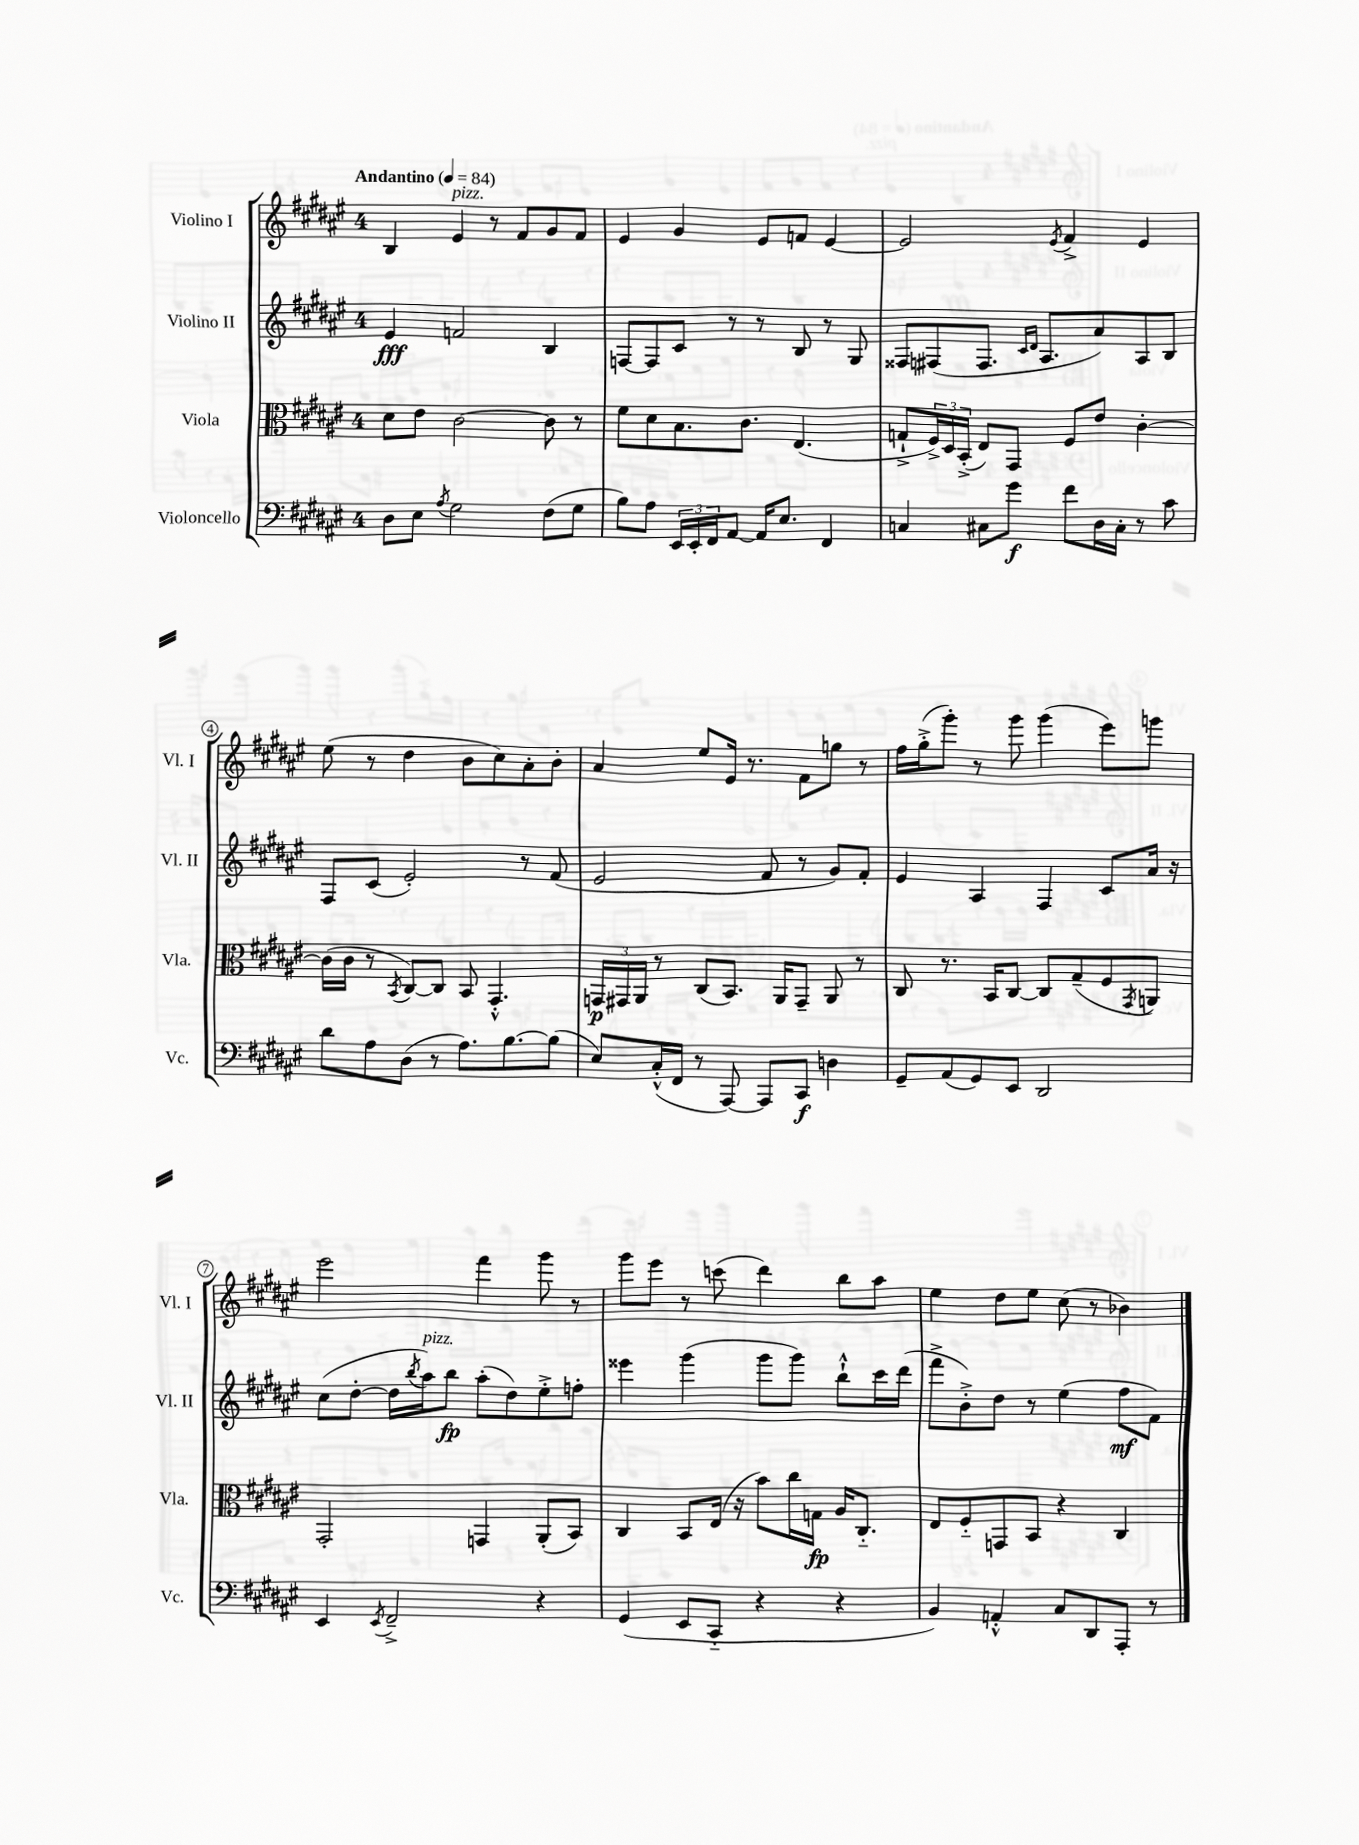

**kern	**kern	**kern	**kern
*staff4	*staff3	*staff2	*staff1
*clefF4	*clefC3	*clefG2	*clefG2
*k[f#c#g#d#a#e#]	*k[f#c#g#d#a#e#]	*k[f#c#g#d#a#e#]	*k[f#c#g#d#a#e#]
*M4/4	*M4/4	*M4/4	*M4/4
*MM84	*MM84	*MM84	*MM84
8D#	8d#	4e#	4B
8E#	8e#	.	.
8qA#	.	.	.
2G#	[2c#	2f	4e#
.	.	.	8r
.	.	.	8f#
(8F#	8c#]	4B	8g#
8G#	8r	.	8f#
=	=	=	=
8B)	8f#	[8F	4e#
8A#	8d#	8F]	.
24EE#	8.B	8c#	4g#
24EE#'	.	.	.
24FF#	.	.	.
[8AA#	.	8r	.
.	8.c#	.	.
16AA#]	.	8r	8e#
8.E#	.	.	.
.	(4.E#	8B	8f
4FF#	.	8r	[4e#
.	.	8G#	.
=	=	=	=
4C	8G`^	8F##	2e#]
.	24F#^)	(8F#	.
.	24D#	.	.
.	(24BB'^	.	.
8C#	8E#)	8.F#	.
8g#	8GG#	.	.
.	.	16qqc#	.
.	.	16qqd#	.
.	.	8.A#	.
.	.	.	8qe#
8f#	8F#	.	4f#^
16D#	8e#	8a#)	.
16C#'	.	.	.
8r	[4c#'	8A#	4e#
8c#	.	8B	.
=	=	=	=
8d#	(16c#]	8F#	(8ee#
.	16c#	.	.
8A#	8r	(8c#	8r
.	8qBB	.	.
(8D#	[8C#)	2e#')	4dd#
8r	8C#]	.	.
8.A#)	8BB	.	8b
.	4.GG#'^^	.	8cc#)
[8.B	.	.	.
.	.	8r	8a#'
(8B]	.	(8f#	8b'
=	=	=	=
8E#)	24GG	2e#	4a#
.	24GG#	.	.
.	24AA#	.	.
(16C#'^^	8r	.	.
16FF#	.	.	.
8r	(8C#	.	8ee#
[8AAA#)	8.BB)	.	16e#
.	.	.	8.r
8AAA#]	.	8f#	.
.	16AA#	.	.
8CC#	8GG#~	8r	8f#
4D	8AA#	8g#)	8gg
.	8r	8f#'	8r
=	=	=	=
8GG#~	8C#	4e#	16ff#
.	.	.	(16gg#'^
(8AA#	8.r	.	8ggg#')
8GG#)	.	4A#	8r
.	16BB	.	.
8EE#	[8C#	.	8ggg#
2DD#	8C#]	4F#	(4ggg#
.	(8G#~	.	.
.	8F#	8c#	8eee#)
.	8qGG#	.	.
.	8AA)	16a#	8ggg
.	.	16r	.
=	=	=	=
4EE#	2GG#'	(8cc#	2eee#
.	.	[8dd#'	.
8qEE#	.	.	.
2FF#~^	.	16dd#]	.
.	.	8qbb	.
.	.	16aa#)	.
.	.	8bb	.
.	4GG	(8aa#'	4fff#
.	.	8dd#)	.
4r	(8AA#'	8ee#'^	8ggg#
.	8BB)	8ff'	8r
=	=	=	=
(4GG#	4C#	4eee##	8ggg#
.	.	.	8eee#
8EE#	8BB	(4ggg#	8r
8CC#'~	(16E#	.	(8ccc
.	16r	.	.
4r	8b)	8ggg#	4ddd#)
.	16cc#	8ggg#)	.
.	16G	.	.
4r	16A#	8bb`^^	8bb
.	8.C#'~	.	.
.	.	16ccc#	8aa#
.	.	(16ddd#	.
=	=	=	=
4BB)	8E#	8fff#^	4ee#
.	8F#'~	8b'^)	.
4AA'^^	8GG	8dd#	8dd#
.	8BB	8r	8ee#
8C#	4r	(4ee#	(8cc#
8DD#	.	.	8r
8AAA#'	4C#	8ff#	4b-)
8r	.	8f#)	.
==	==	==	==
*-	*-	*-	*-
